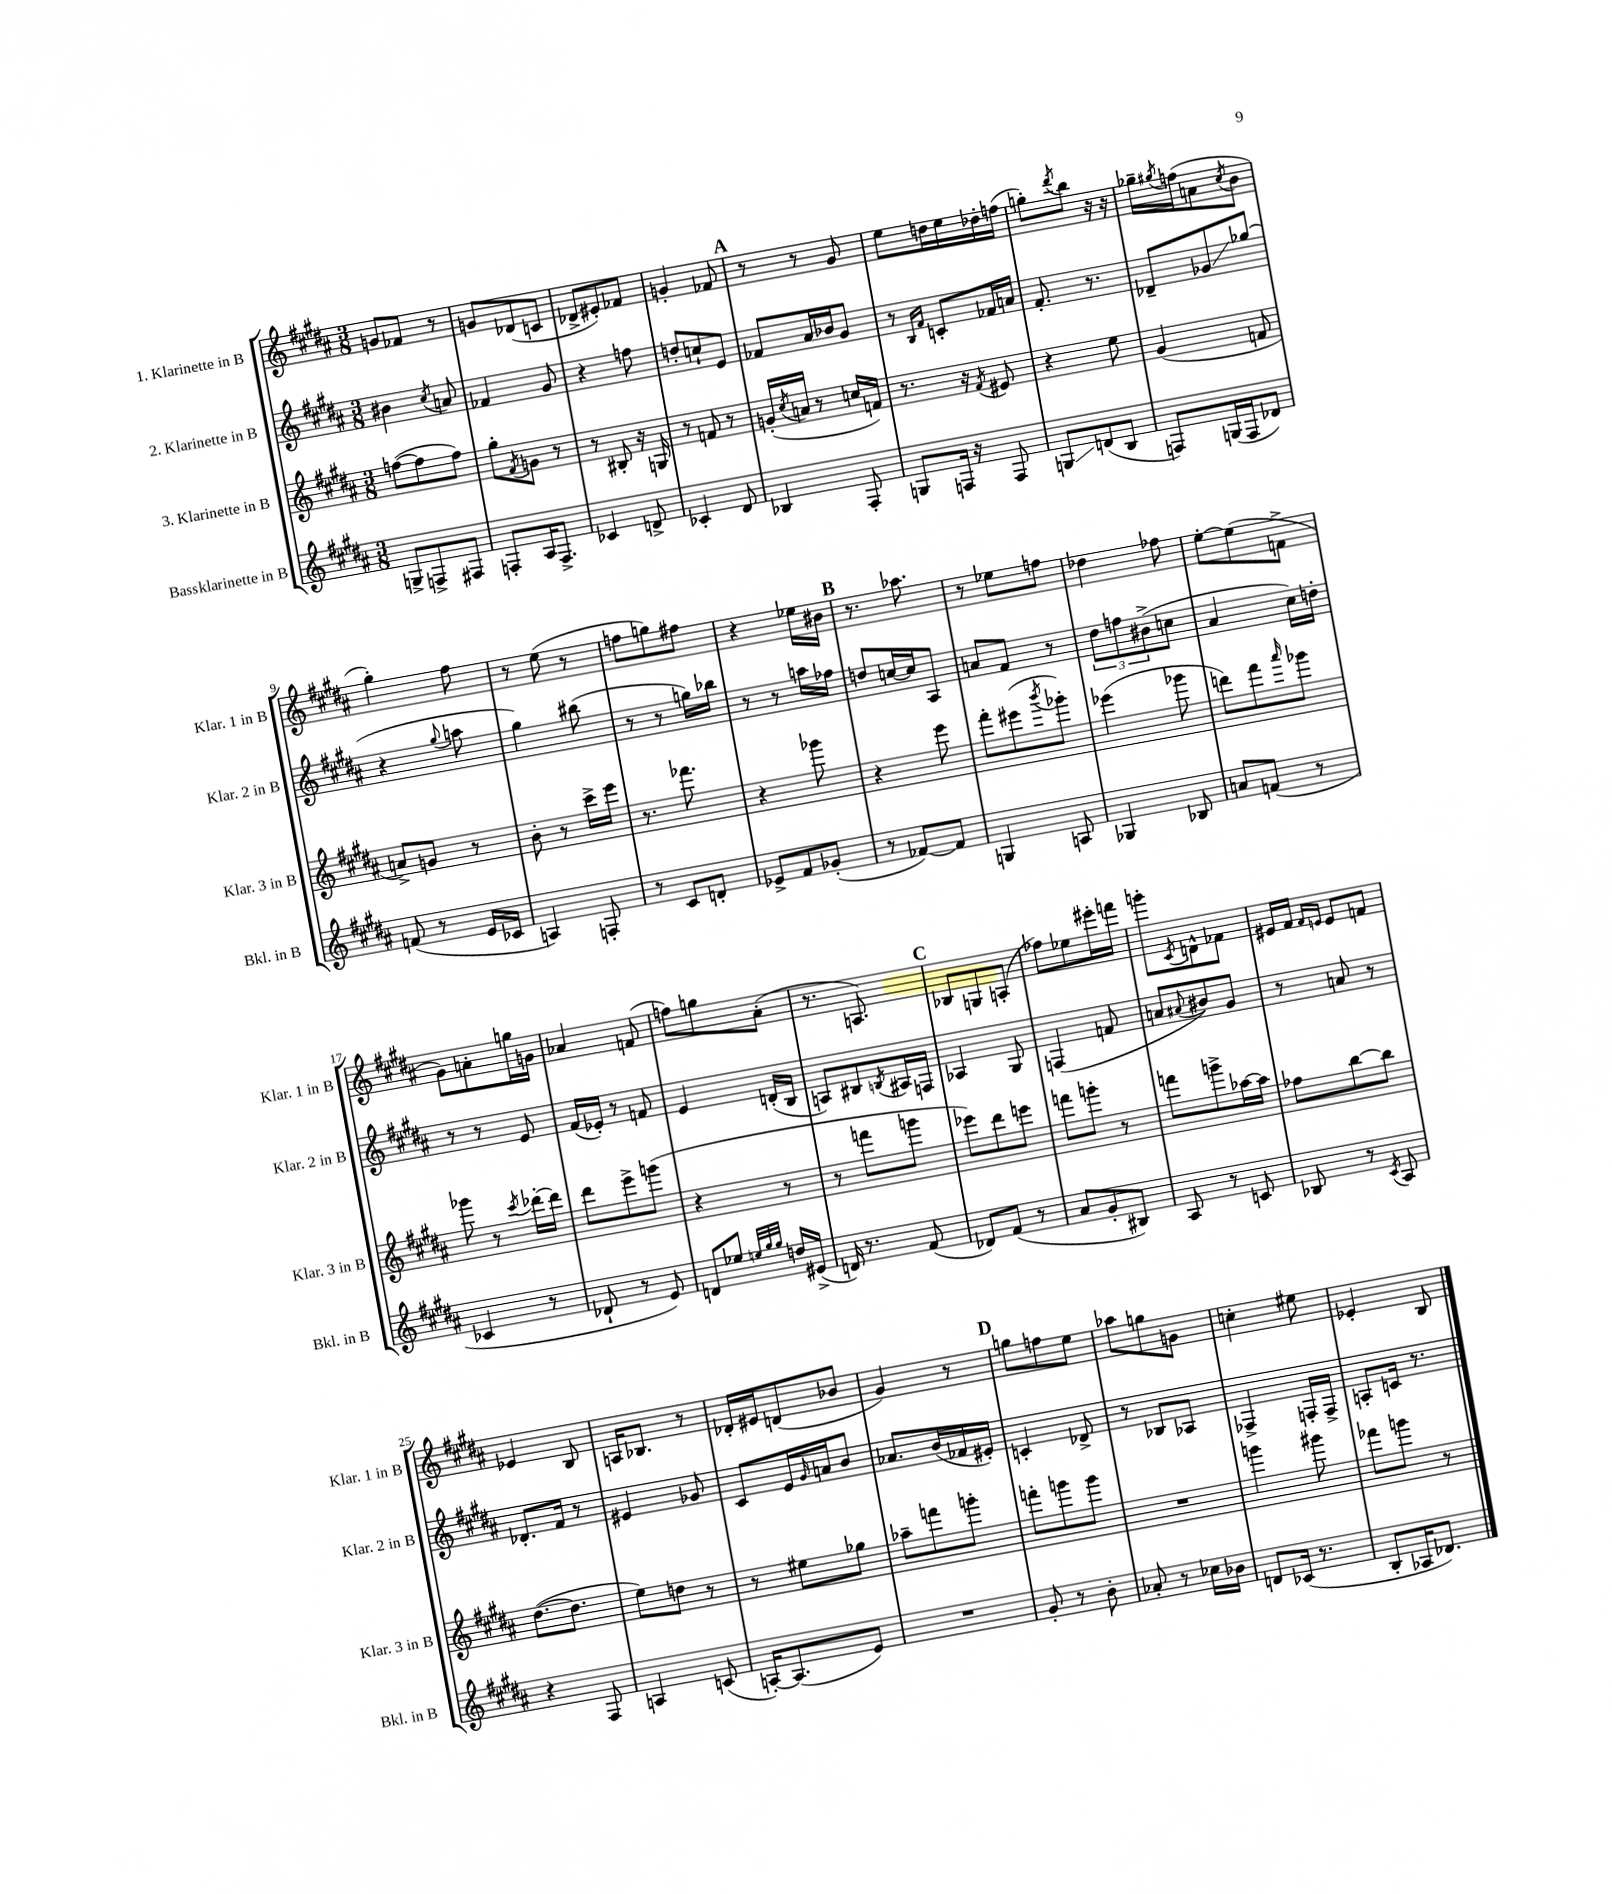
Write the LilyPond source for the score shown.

<<
\new StaffGroup <<
\new Staff = "s0" \with { instrumentName = "1. Klarinette in B" shortInstrumentName = "Klar. 1 in B" } {
    \clef treble \key b \major \numericTimeSignature \time 3/8
    g'8 fes'8 r8 |
    g'8 des'8( c'8 |
    des'8-> eis'8-.) fes'8 |
    g'4-. fes'8 |
    \mark \markup { \bold "A" } r8 r8 gis'8 |
    e''8 d''16 e''16 des''16-. f''16( |
    g''8-.) \acciaccatura { dis'''8 } b''8 r16 r16 |
    ges''16-- \acciaccatura { gis''8 } f''16( a'8 \acciaccatura { cis''8 } b'8 |
    gis''4-.) fis''8 |
    r8 e''8( r8 |
    f''8 g''8) fis''8 |
    r4 ees''16 bis'16 |
    \mark \markup { \bold "B" } r8. aes''8. |
    r8 ees''8 f''8 |
    des''4 fes''8 |
    e''8~-. e''8( f'8-> |
    gis'8) a'8-. g''16 g'16 |
    aes'4 f'8( |
    f''8) g''8 ais'8-.( |
    r8. a8.) |
    \mark \markup { \bold "C" } bes8 g8 a8-.( |
    fes''8) ees''8 eis'''16-. f'''16 |
    g'''8-. \acciaccatura { cis'8 } d'8-^ fes'8 |
    eis'16 fis'16 \grace { fis'16 e'16 } e'8 f'8 |
    ees'4 b8 |
    a16 bes8. r8 |
    des'16-. eis'16 d'8( bes'8 |
    gis'4) r8 |
    \mark \markup { \bold "D" } g''8 f''8 e''8 |
    aes''8 g''8 g'8 |
    c''4-. eis''8 |
    ees'4-. b8 \bar "|." |
}
\new Staff = "s1" \with { instrumentName = "2. Klarinette in B" shortInstrumentName = "Klar. 2 in B" } {
    \clef treble \key b \major \numericTimeSignature \time 3/8
    bis'4 \acciaccatura { cis''8 } a'8 |
    fes'4 gis'8 |
    r4 f''8 |
    d''8-. c''8-! e'8 |
    \mark \markup { \bold "A" } fes'8 ais'16 bes'16 gis'8 |
    r8 \grace { b16 fis'16 } c'8-. fes'16 a'16 |
    fis'8.-. r8. |
    des'8-- ges'8\glissando ges''8( |
    r4 \appoggiatura { gis''8 } a''8 |
    gis''4) bis''8( |
    r8 r8 g''16) bes''16 |
    r8 r8 a''16 fes''16 |
    \mark \markup { \bold "B" } d''8 c''16~ c''16 ais8 |
    a'8 fis'8 r8 |
    \tuplet 3/2 { dis''8 f''8 bis'8->( } c''8 |
    ais'4 cis''16) d''16-. |
    r8 r8 e'8 |
    fis'16( ees'16-.) r8 f'8 |
    e'4 d'16-.( b16 |
    a8) bis8 \acciaccatura { b8 } ais16 f16 |
    \mark \markup { \bold "C" } aes4 gis8 |
    f4( f'8 |
    a'8 \appoggiatura { ais'8 } bis'8) gis'8 |
    r8 a'8 r8 |
    des'8.-. fis'16 r8 |
    eis'4 ges'8 |
    cis'8 e'16 \grace { gis'16 } a'16 b'8 |
    aes'8. b'16( fes'16 eis'16-.) |
    \mark \markup { \bold "D" } c'4-. des'8-> |
    r8 bes8 aes8 |
    fes4-> f16-. f16-> |
    a8-. c'16 r8. \bar "|." |
}
\new Staff = "s2" \with { instrumentName = "3. Klarinette in B" shortInstrumentName = "Klar. 3 in B" } {
    \clef treble \key b \major \numericTimeSignature \time 3/8
    f''8~( f''8 f''8) |
    gis''8-. \acciaccatura { fis'8 } g'8 r8 |
    r8 bis8-. r16 g16 |
    r8 f'8 r8 |
    \mark \markup { \bold "A" } g'16-.( \acciaccatura { cis''8 } a'16 r8 c''16 f'16) |
    r8. r16 \acciaccatura { fis'8 } eis'8 |
    r4 e''8 |
    gis'4( f'8 |
    a'8->) g'8 r8 |
    b'8-. r8 cis'''16-> e'''16 |
    r8. fes'''8. |
    r4 ges'''8 |
    \mark \markup { \bold "B" } r4 e'''8 |
    fis'''8-. eis'''8( \acciaccatura { b'''8 } ges'''8-.) |
    ees'''4( ges'''8 |
    d'''8) fis'''8 \grace { ais'''16 } ges'''8 |
    ges'''8 r8 \acciaccatura { cis'''8 } des'''16~-. des'''16 |
    dis'''8 e'''8-> g'''8( |
    r4 r8 |
    r8 f'''8 g'''8 |
    \mark \markup { \bold "C" } ees'''8) dis'''8 e'''8 |
    f'''8 g'''8-. r8 |
    f'''8 g'''8-> aes''16~ aes''16 |
    fes''8 b''8~ b''8 |
    dis''8.~( dis''8. |
    e''8) d''8 r8 |
    r8 eis''8 ges''8 |
    aes''8-- f'''8 g'''8-. |
    \mark \markup { \bold "D" } f'''8-. g'''8 g'''8 |
    R4. |
    g'''4 gis'''8 |
    fes'''8 g'''8 r8 \bar "|." |
}
\new Staff = "s3" \with { instrumentName = "Bassklarinette in B" shortInstrumentName = "Bkl. in B" } {
    \clef treble \key b \major \numericTimeSignature \time 3/8
    g8-> f8-> fis8 |
    f8-. ais16 f8.-> |
    ces'4 d'8-> |
    ces'4-. dis'8 |
    \mark \markup { \bold "A" } bes4 fis8-. |
    g8 f16 r16 f8 |
    g8\glissando d'8( b8 |
    f8) g16( f16 des'8) |
    f'8( r8 e'16 ces'16 |
    a4) f8-. |
    r8 cis'8 d'8-. |
    ees'8-> fis'8 ges'8-.( |
    \mark \markup { \bold "B" } r8 fes'8~) fes'8 |
    g4 a8 |
    ges4 bes8 |
    a'8 f'8( r8 |
    ces'4 r8 |
    des'8-! r8 e'8) |
    d'8 ees''8 \grace { e''32 gis''32 gis''32 } d''16 eis'16->( |
    d'16) r8. fis'8( |
    \mark \markup { \bold "C" } des'8) fis'8( r8 |
    ais'8 gis'8-. bis8) |
    ais8 r8 c'8 |
    bes8 r8 \acciaccatura { cis'8 } ais8 |
    r4 fis8 |
    a4 c'8( |
    a16~-.) a8.( e'8) |
    R4. |
    \mark \markup { \bold "D" } gis'8-. r8 b'8-. |
    aes'8-. r8 ces''16 bes'16 |
    d'8 ces'16( r8. |
    b8-. aes16 des'8.) \bar "|." |
}
>>
>>
